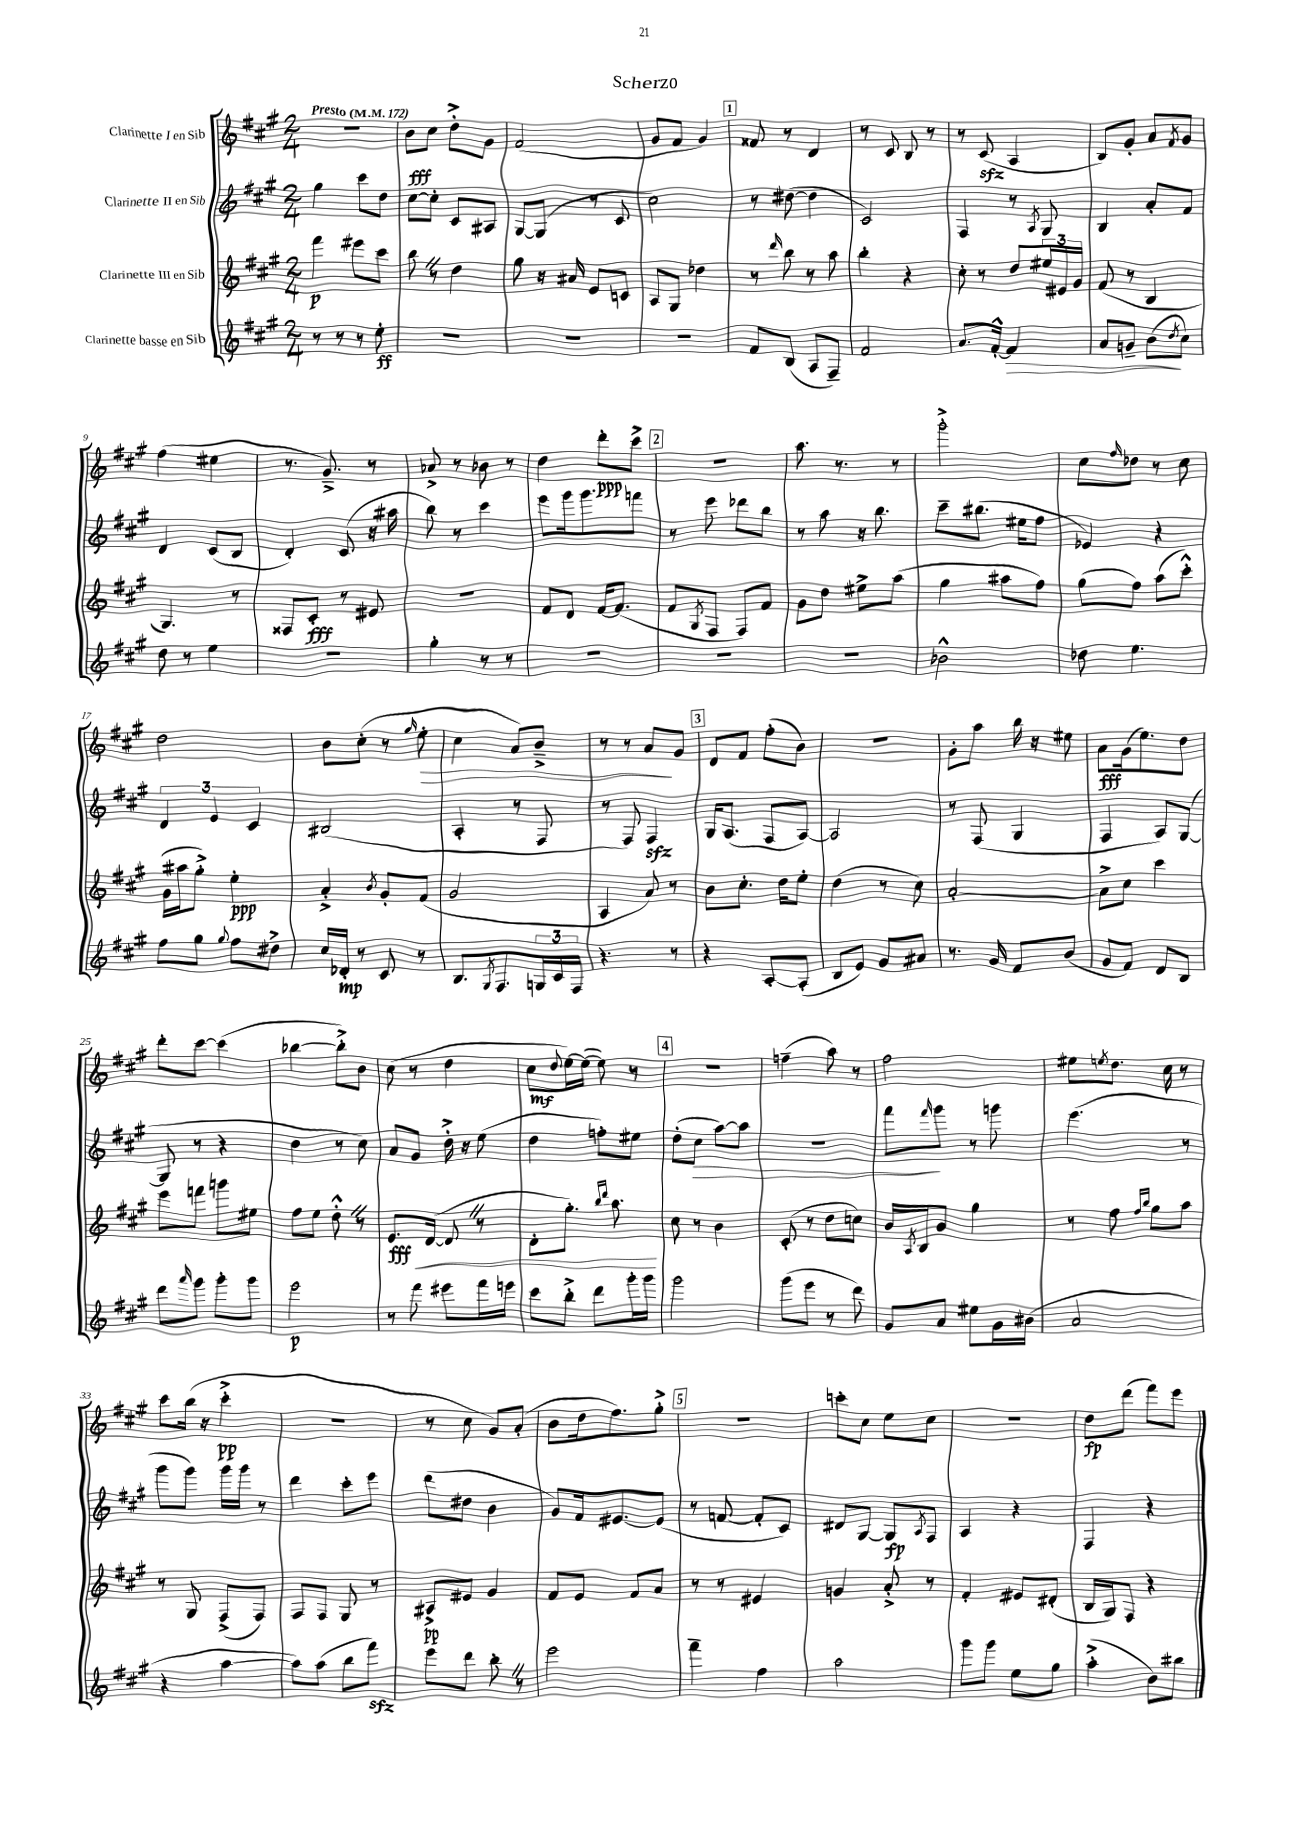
\header { title = "Scherzo" }
<<
\new StaffGroup <<
\new Staff = "s0" \with { instrumentName = "Clarinette I en Sib" } {
    \clef treble \key a \major \numericTimeSignature \time 2/4 \tempo "Presto" 4 = 172
    R2 |
    b'8\fff cis''8 d''8-.-> gis'8 |
    fis'2( |
    gis'8 fis'8 gis'4) |
    \mark \markup { \box "1" } fisis'8 r8 d'4 |
    r8 cis'8 b8 r8 |
    r8 cis'8\sfz( a4 |
    b8) gis'8-. a'8 \acciaccatura { fis'8 } gis'8 |
    fis''4( eis''4 |
    r8. gis'8.--->) r8 |
    aes'8-> r8 bes'8 r8 |
    d''4 d'''8-.\ppp cis'''8-> |
    \mark \markup { \box "2" } R2 |
    a''8. r8. r8 |
    gis'''2-.-> |
    cis''8 \grace { fis''16 } des''8 r8 cis''8 |
    d''2 |
    b'8 cis''8-.( r8 \grace { gis''16 } e''8-.\> |
    cis''4 a'8) b'8---> |
    r8 r8 a'8\! gis'8 |
    \mark \markup { \box "3" } d'8 fis'8 fis''8-.( b'8) |
    r2 |
    gis'8-. a''8 b''16 r16 eis''8 |
    a'8\fff gis'16( e''8.) d''8 |
    d'''8-. cis'''8~ cis'''4( |
    bes''4~ bes''8-.->) b'8 |
    cis''8( r8 d''4 |
    cis''8\mf \appoggiatura { d''8 } e''16~) e''16~( e''8) r8 |
    \mark \markup { \box "4" } R2 |
    f''4--( a''8) r8 |
    fis''2 |
    eis''8 \acciaccatura { e''8 } d''8. cis''16 r8 |
    cis'''8 b''16( r16 cis'''4-.->\pp |
    r2 |
    r8 cis''8 gis'8) a'8-.( |
    b'8 d''16 fis''8.) gis''8-.-> |
    \mark \markup { \box "5" } R2 |
    c'''8-. cis''8 e''8 cis''8 |
    R2 |
    d''8\fp d'''8( fis'''8) e'''8 \bar "|." |
}
\new Staff = "s1" \with { instrumentName = "Clarinette II en Sib" } {
    \clef treble \key a \major \numericTimeSignature \time 2/4
    gis''4 cis'''8 d''8 |
    cis''8~ cis''8-. cis'8 ais8 |
    gis8~ gis8( r8 cis'8 |
    cis''2) |
    \mark \markup { \box "1" } r8 dis''8~( dis''4 |
    cis'2) |
    fis4 r8 \acciaccatura { a8 } gis8 |
    b4 a'8-. fis'8 |
    d'4 cis'8( b8 |
    d'4-.) cis'8( r16 ais''16 |
    b''8) r8 cis'''4 |
    e'''8 gis'''16 gis'''8. f'''8 |
    \mark \markup { \box "2" } r8 e'''8 des'''8 b''8 |
    r8 a''8 r16 b''8. |
    cis'''8-- bis''8.( eis''16 fis''8 |
    ees'4) r4 |
    \tuplet 3/2 { d'4 e'4 cis'4 } |
    bis2( |
    a4-. r8 fis8 |
    r8 fis8) fis4\sfz |
    \mark \markup { \box "3" } gis16 a8.( fis8 a8~) |
    a2 |
    r8 fis8( gis4 |
    fis4 a8) gis8~( |
    gis8 r8 r4 |
    d''4 r8 cis''8) |
    a'8 gis'8 d''16-.-> r16 e''8( |
    d''4 f''8-.) eis''8 |
    \mark \markup { \box "4" } d''8-.( cis''8\> a''8~) a''8 |
    r2 |
    fis'''8\! \grace { fis'''16 } gis'''8 r8 g'''8 |
    e'''4.( r8 |
    gis'''8 gis'''8) gis'''16 gis'''16 r8 |
    d'''4 cis'''8-. e'''8 |
    d'''8( dis''8 b'4 |
    gis'8) fis'16 eis'8.~ eis'8( |
    \mark \markup { \box "5" } r8 f'8~ f'8-. cis'8) |
    dis'8 gis8~ gis8\fp \acciaccatura { a8 } fis8 |
    a4 r4 |
    fis4 r4 \bar "|." |
}
\new Staff = "s2" \with { instrumentName = "Clarinette III en Sib" } {
    \clef treble \key a \major \numericTimeSignature \time 2/4
    fis'''4\p eis'''8 cis'''8 |
    b''8 \once \override BreathingSign.text = \markup { \musicglyph "scripts.caesura.straight" } \breathe r8 d''4 |
    gis''8 r16 ais'16 e'8 c'8 |
    a8 gis8 des''4 |
    \mark \markup { \box "1" } r8 \grace { d'''16 } b''8 r8 a''8 |
    b''4-. r4 |
    cis''8-. r8 d''8 \tuplet 3/2 { eis''16 eis'16 gis'16 } |
    fis'8( r8 b4 |
    gis4.) r8 |
    fisis8 cis'8-.\fff r8 eis'8 |
    R2 |
    fis'8 d'8 fis'16~ fis'8.( |
    \mark \markup { \box "2" } fis'8 \acciaccatura { gis8 } fis8 fis8) fis'8 |
    gis'8 d''8 eis''8-> a''8( |
    gis''4 ais''8 fis''8) |
    gis''8( fis''8) a''8( cis'''8-.-^) |
    gis'16( ais''16 gis''8-.->) e''4-.\ppp |
    a'4-.-> \acciaccatura { b'8 } gis'8-. fis'8( |
    gis'2 |
    a4 a'8) r8 |
    \mark \markup { \box "3" } b'8 cis''8.-. d''16 e''8-. |
    d''4( r8 cis''8) |
    a'2~-. |
    a'8-> cis''8 cis'''4 |
    e'''8 f'''8 g'''8 eis''8 |
    fis''8 e''8 d''8-.-^ \once \override BreathingSign.text = \markup { \musicglyph "scripts.caesura.straight" } \breathe r8 |
    e'8.\fff\< d'16~( d'8 \once \override BreathingSign.text = \markup { \musicglyph "scripts.caesura.straight" } \breathe r8 |
    d'8-. gis''8.-.) \grace { b''16 d'''16 } a''8.\! |
    \mark \markup { \box "4" } cis''8 r8 b'4 |
    cis'8-.( r8 d''8 c''8) |
    b'16 \acciaccatura { a8 } b16 gis'8 gis''4 |
    r8 fis''8 \grace { fis''16 b''16 } gis''8 a''8 |
    r8 gis8 fis8->( fis8) |
    fis8 fis8 gis8 r8 |
    ais8->\pp eis'8 gis'4 |
    fis'8 e'8 fis'8 a'8 |
    \mark \markup { \box "5" } r8 r8 eis'4 |
    g'4 a'8-.-> r8 |
    fis'4-. eis'8 dis'8-.( |
    b16 gis16) fis8 r4 \bar "|." |
}
\new Staff = "s3" \with { instrumentName = "Clarinette basse en Sib" } {
    \clef treble \key a \major \numericTimeSignature \time 2/4
    r8 r8 r8 e''8-.\ff |
    R2 |
    R2 |
    R2 |
    \mark \markup { \box "1" } fis'8 b8( a8 fis8--) |
    fis'2 |
    a'8. fis'16~-.-^ fis'4\> |
    a'8 g'8-- b'8\!( \acciaccatura { d''8 } cis''8) |
    d''8 r8 e''4 |
    r2 |
    gis''4-. r8 r8 |
    R2 |
    \mark \markup { \box "2" } R2 |
    R2 |
    bes'2-^ |
    des''8 e''4. |
    fis''8 gis''8 \appoggiatura { gis''8 } fis''8 dis''8-> |
    cis''16 des'16-.\mp r8 cis'8 r8 |
    b8. \acciaccatura { gis8 } fis8. \tuplet 3/2 { g16 cis'16 fis16 } |
    r4. r8 |
    \mark \markup { \box "3" } r4 a8~-. a8-.( |
    b8 e'8) gis'8 ais'8 |
    r8. gis'16 fis'8 b'8( |
    gis'8 fis'8) d'8 b8 |
    d'''8 \grace { a'''16 } gis'''8 gis'''8-. gis'''8 |
    e'''2\p |
    r8 fis'''8 eis'''8 fis'''16 e'''16 |
    cis'''8 b''8-.-> d'''8 gis'''16-. gis'''16 |
    \mark \markup { \box "4" } gis'''2 |
    gis'''8( e'''8 r8 d'''8) |
    gis'8 a'8 eis''8 gis'16 bis'16( |
    a'2 |
    r4 a''4~ |
    a''8) a''8( b''8 fis'''8\sfz) |
    e'''8 d'''8 b''8-. \once \override BreathingSign.text = \markup { \musicglyph "scripts.caesura.straight" } \breathe r8 |
    e'''2 |
    \mark \markup { \box "5" } fis'''4-- fis''4 |
    a''2 |
    gis'''8 gis'''8 e''8 gis''8 |
    a''4-.->( b'8) bis''8 \bar "|." |
}
>>
>>
